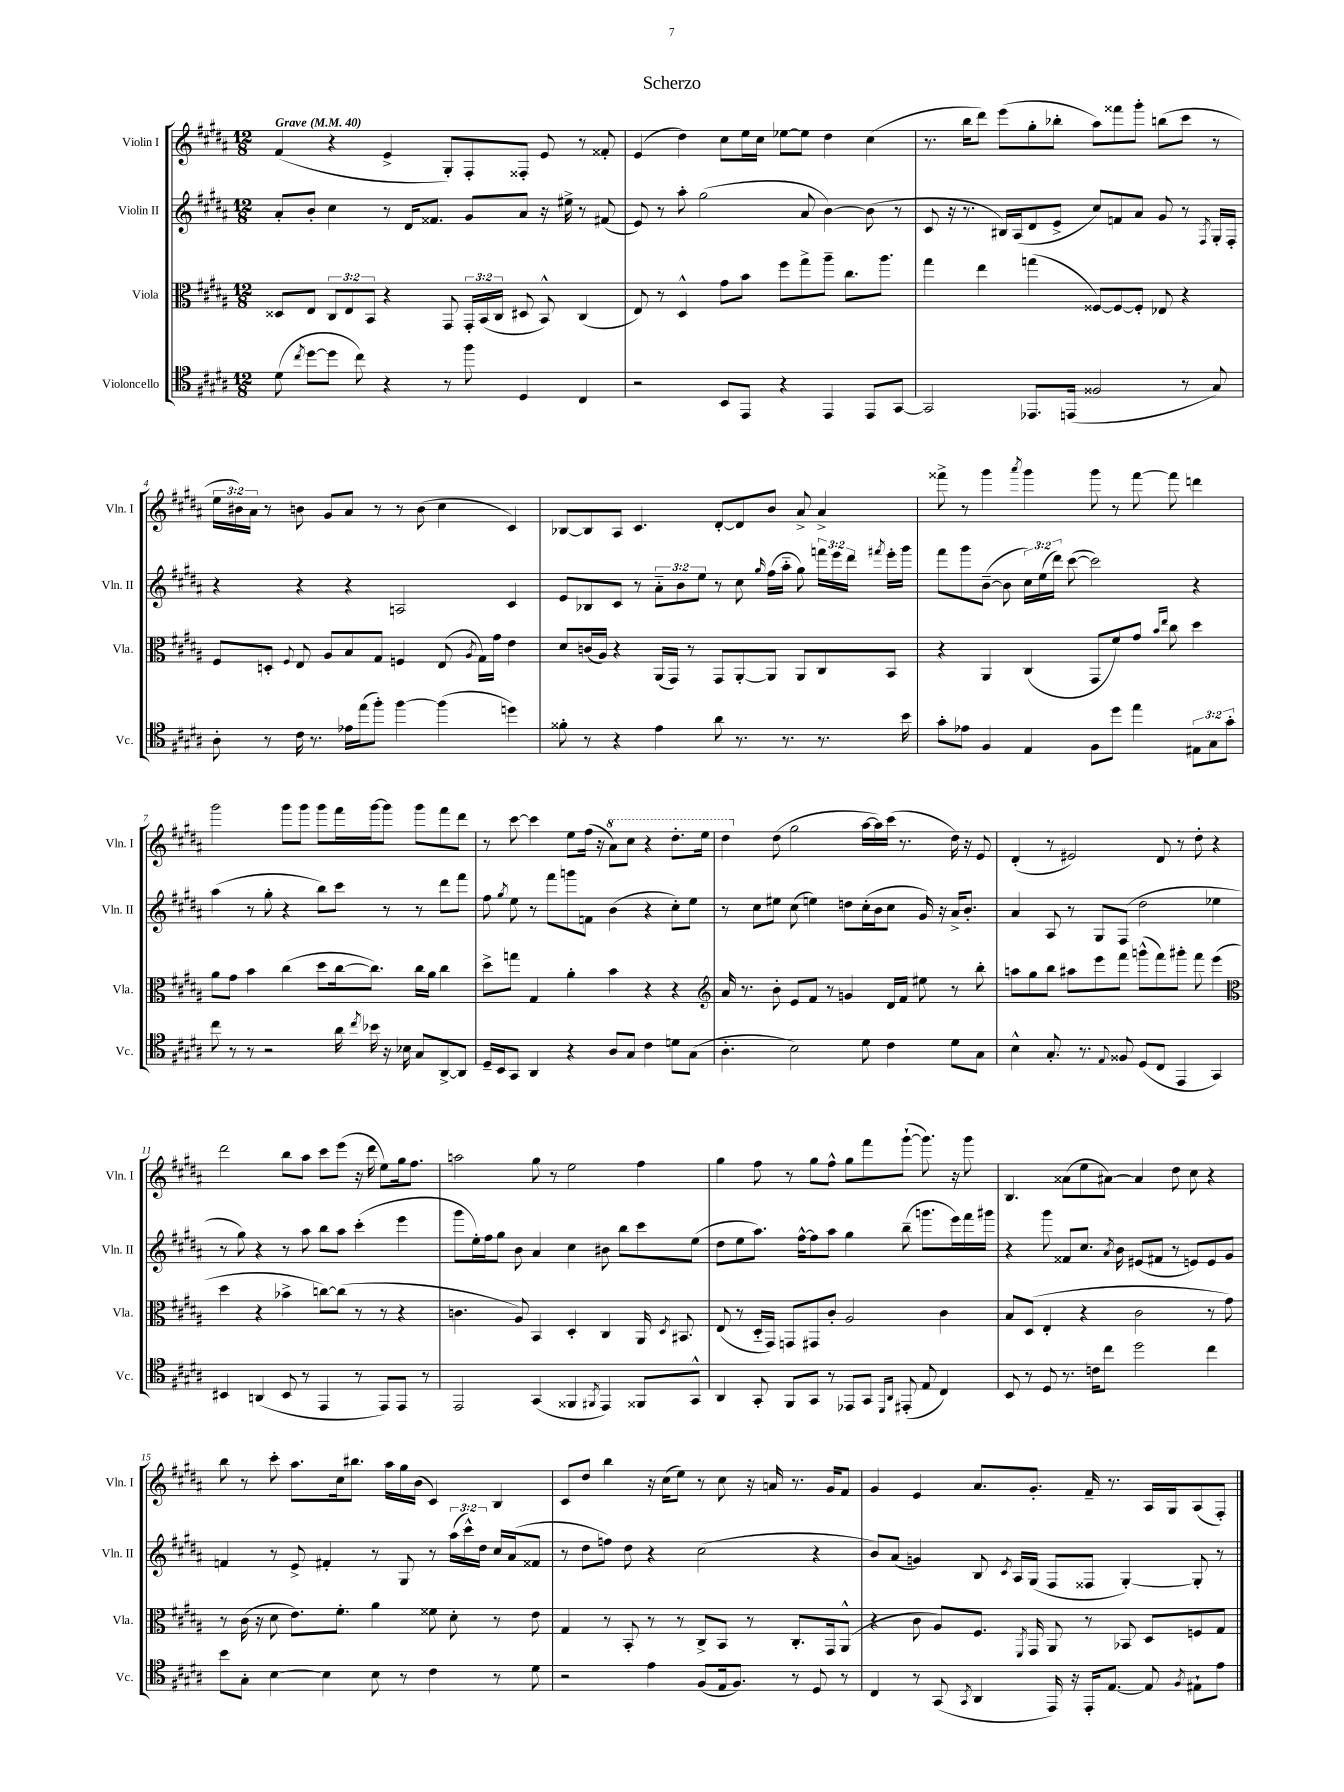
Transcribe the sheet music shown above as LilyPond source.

\header { title = "Scherzo" }
<<
\new StaffGroup <<
\new Staff = "s0" \with { instrumentName = "Violin I" shortInstrumentName = "Vln. I" } {
    \clef treble \key b \major \numericTimeSignature \time 12/8 \override Staff.TupletNumber.text = #tuplet-number::calc-fraction-text \tempo "Grave" 4 = 40
    \autoBeamOff fis'4( r4 e'4-> gis8[-.) fis8-. fisis8]-. e'8 r8 fisis'8-. |
    e'4( dis''4) cis''8[ e''16 cis''16] ees''8[~ ees''8] dis''4 cis''4( |
    r8. b''16[ dis'''8]) e'''8[( gis''8-. bes''8]-. ais''8[) fisis'''8 gis'''8]-. b''8[( cis'''8] r8 |
    \tuplet 3/2 { e''16[ bis'16) ais'16] } r8 b'8 gis'8[ ais'8] r8 r8 b'8( cis''4 cis'4) |
    bes8[~ bes8 ais8] cis'4. dis'8[~-. dis'8 b'8] ais'8-> ais'4-> |
    fisis'''8-> r8 gis'''4 \acciaccatura { ais'''8 } gis'''4 gis'''8 r8 fisis'''8~ fisis'''8 d'''4 |
    gis'''2 gis'''8[ gis'''8] gis'''8[ fis'''16 gis'''16~ gis'''8] gis'''8[ fis'''8 dis'''8] |
    r8 cis'''8~ cis'''4 e''8[ fis''16]( r16 \ottava #1 ais''8[) cis'''8] r4 dis'''8.[-. e'''16] |
    dis'''4 \ottava #0 dis''8( gis''2 ais''16[~ ais''16) cis'''16]( r8. dis''16) r16 e'8 |
    dis'4-.( r8 eis'2) dis'8 r8 dis''8-. r4 |
    dis'''2 b''8[ ais''8] cis'''8[ e'''8]( r16 dis'''16 e''8[) gis''16 fis''8.] |
    a''2 gis''8 r8 e''2 fis''4 |
    gis''4 fis''8 r8 gis''8[ fis''8]-^ gis''8[ fis'''8 gis'''8]~-!( gis'''8.) r16 gis'''8 |
    b4. aisis'8[( e''8 ais'8]~) ais'4 dis''8 cis''8 r4 |
    b''8 r8 cis'''8-. ais''8.[ cis''16 bis''8.] ais''16[ gis''16 b'16]( cis'4) b4 |
    cis'8[ dis''8] b''4 r16 cis''16[( e''8]) r8 cis''8 r16 a'16 r8. gis'16[ fis'8] |
    gis'4 e'4 ais'8.[ gis'8.]-. fis'16-- r8. ais16[ gis16 ais8( fis8]-.) \bar "|." |
}
\new Staff = "s1" \with { instrumentName = "Violin II" shortInstrumentName = "Vln. II" } {
    \clef treble \key b \major \numericTimeSignature \time 12/8 \override Staff.TupletNumber.text = #tuplet-number::calc-fraction-text
    \autoBeamOff ais'8[-. b'8]-. cis''4 r8 dis'16[ fisis'8.] gis'8[ ais'8] r16 eis''16-> r8 fis'8( |
    e'8) r8 ais''8-. gis''2( ais'8 b'4~) b'8( r8 |
    cis'8 r16 r8. bis16[) ais16( dis'8 e'8]-> cis''8[) f'8 ais'8] gis'8 r8 \acciaccatura { fis8 } gis16[-. fis16]-. |
    r4 r4 r4 a2 cis'4 |
    e'8[ bes8 cis'8] r8 \tuplet 3/2 { ais'8[-_ b'8 e''8] } r8 cis''8 \grace { gis''16 } fis''16[( ais''16]-_ gis''8) \tuplet 3/2 { f'''16[ e'''16 dis'''16] } \acciaccatura { fis'''8 } e'''16[-. gis'''16] |
    fis'''8[ gis'''8 b'8]~--( b'8 \tuplet 3/2 { cis''16[) e''16( dis'''16]) } cis'''8~( cis'''2) r4 |
    ais''4( r8 gis''8-. r4 b''8[) cis'''8] r8 r8 dis'''8[ fis'''8] |
    fis''8 \acciaccatura { gis''8 } e''8 r8 fis'''8[ g'''8 f'8] b'4( r4 cis''8[-.) e''8] |
    r8 cis''8[ eis''8] cis''8( e''4) d''8[ cis''16-.( b'16 cis''8] gis'16) r16 ais'16[-> b'8.]-. |
    ais'4 ais8 r8 gis8[ fis8]( dis''2 ees''4 |
    r8 gis''8) r4 r8 ais''8 b''8[ ais''8] cis'''4-.( e'''4 |
    gis'''8[ e''16-.) fis''16 gis''8] b'8 ais'4 cis''4 bis'8 b''8[ cis'''8 e''8]( |
    dis''8[ e''8 ais''8.]) fis''16[~-^ fis''8 ais''8] gis''4 b''8--( g'''8.[ e'''16) fis'''16 gis'''16] |
    r4 gis'''8 fisis'8[ cis''8.] \acciaccatura { ais'8 } b'16 eis'8[( fis'8] r8 e'8[) e'8 gis'8] |
    f'4 r8 e'8-> fis'4-. r8 gis8 r8 \tuplet 3/2 { ais''16[( cis'''16-^) dis''16] } cis''16[ ais'16( fisis'8] |
    r8 dis''8[ f''8]) dis''8 r4 cis''2( r4 |
    b'8[) ais'8]( g'4) b8 \acciaccatura { cis'8 } ais16[ gis16]( fis8[ fisis8] gis4~-.) gis8-. r8 \bar "|." |
}
\new Staff = "s2" \with { instrumentName = "Viola" shortInstrumentName = "Vla." } {
    \clef alto \key b \major \numericTimeSignature \time 12/8 \override Staff.TupletNumber.text = #tuplet-number::calc-fraction-text
    \autoBeamOff disis8[ e8] \tuplet 3/2 { cis8[ e8 b,8] } r4 gis,8 \tuplet 3/2 { gis,16[-. b,16( cis16] } dis8 b,8-^) cis4( |
    e8) r8 dis4-^ gis'8[ b'8] fis''8[ gis''8-> ais''8]-- cis''8.[ ais''8.] |
    gis''4 e''4 g''4( fisis8[~) fisis8~ fisis8]-. ees8 r4 |
    fis8[ d8]-. \appoggiatura { fis8 } e8 ais8[ b8 gis8] f4 e8( \acciaccatura { ais8 } gis16[) gis'16] e'4 |
    dis'8[ c'16( ais16]) r4 ais,16[( gis,16]) r8 gis,8[ ais,8~-. ais,8] ais,8[ cis8 b,8] |
    r4 ais,4 cis4( gis,8[ fis'8) gis'8] \grace { b'16[ e''16] } cis''8 dis''4 |
    ais'8[ gis'8] b'4 cis''4( dis''8[ cis''16~ cis''8.]) cis''16[ ais'16] cis''4 |
    dis''8[-> g''8] gis4 ais'4-. b'4 r4 r4 |
    \clef treble ais'16 r8. b'8-. e'8[ fis'8] r8 g'4 dis'16[ fis'16] eis''8 r8 b''8-. |
    a''8[ gis''8 b''8] ais''8[ e'''8 fis'''8] g'''8[-^( fis'''8) gis'''8]-. fis'''8 e'''4( |
    \clef alto dis''4 r4 bes'4-> c''8[~) c''8]( r8 r8 r4 |
    c'4. ais8) b,4 dis4-. cis4 ais,16 \acciaccatura { dis8 } bis,8. |
    e8( r8 dis16[-_ gis,16]) g,8[ gis,8 cis'8]-. ais2 cis'4 |
    b8[ dis8]( e4-. r4 cis'2 r8 gis'8) |
    r8 cis'16( r16 dis'8 e'8.[) fis'8.]-. ais'4 fisis'8 dis'8-. r8 e'8 |
    gis4 r8 b,8-. r8 r8 cis8[-> b,8] r8 cis8.[-. gis,16 ais,8]-^( |
    r4 cis'8 ais8[) fis8.] \acciaccatura { fis,8 } gis,16 ais,8 r8 bes,8 dis8[ f8 gis8] \bar "|." |
}
\new Staff = "s3" \with { instrumentName = "Violoncello" shortInstrumentName = "Vc." } {
    \clef tenor \key b \major \numericTimeSignature \time 12/8 \override Staff.TupletNumber.text = #tuplet-number::calc-fraction-text
    \autoBeamOff dis'8( \acciaccatura { cis''8 } dis''8[~ dis''8] cis''8) r4 r8 fis''8 dis4 cis4 |
    r2 b,8[ e,8] r4 e,4 e,8[ gis,8]~ |
    gis,2 ees,8.[ e,16]( fisis2 r8 gis8) |
    ais8-. r8 cis'16 r8. ees'16[ e''16( fis''8]-.) fis''4~ fis''4( d''4) |
    fisis'8-. r8 r4 e'4 ais'8 r8. r8. r8. b'16 |
    gis'8[-. ees'8] fis4 e4 fis8[ dis''8] e''4 \tuplet 3/2 { eis8[ gis8 gis'8]-. } |
    cis''8 r8 r8 r2 ais'16 \acciaccatura { cis''8 } bes'16 r16 bes16 gis8[ ais,8~-> ais,8] |
    dis16[-- b,16 gis,8] ais,4 r4 ais8[ gis8] cis'4 d'8[ gis8]( |
    ais4.-. b2) dis'8 cis'4 dis'8[ gis8] |
    b4-^ gis8.-. r8. \appoggiatura { e8 } fisis8 dis8[( cis8] e,4 gis,4) |
    bis,4 a,4( bis,8 r8 e,4 r8 e,8[) e,8] r8 |
    e,2 gis,4( fisis,4 \acciaccatura { fis,8 } e,4) fisis,8[ gis,8]-^ |
    ais,4 gis,8-. fis,8[ gis,8] r8 ees,8[ gis,8] \grace { dis,16[ ais,16] } eis,8-.( e8 cis4) |
    b,8 r8 dis8 r8. c'16[ cis''8] dis''2 cis''4 |
    b'8[ gis8]-. b4~ b4 b8 r8 cis'4 r8 dis'8 |
    r2 e'4 fis8[( e16 fis8.]) r8 dis8 r8 |
    cis4 r8 gis,8( \acciaccatura { gis,8 } ais,4 e,16) r16 e,16[-. e8.]~ e8 \acciaccatura { fis8 } eis8[-! e'8] \bar "|." |
}
>>
>>
